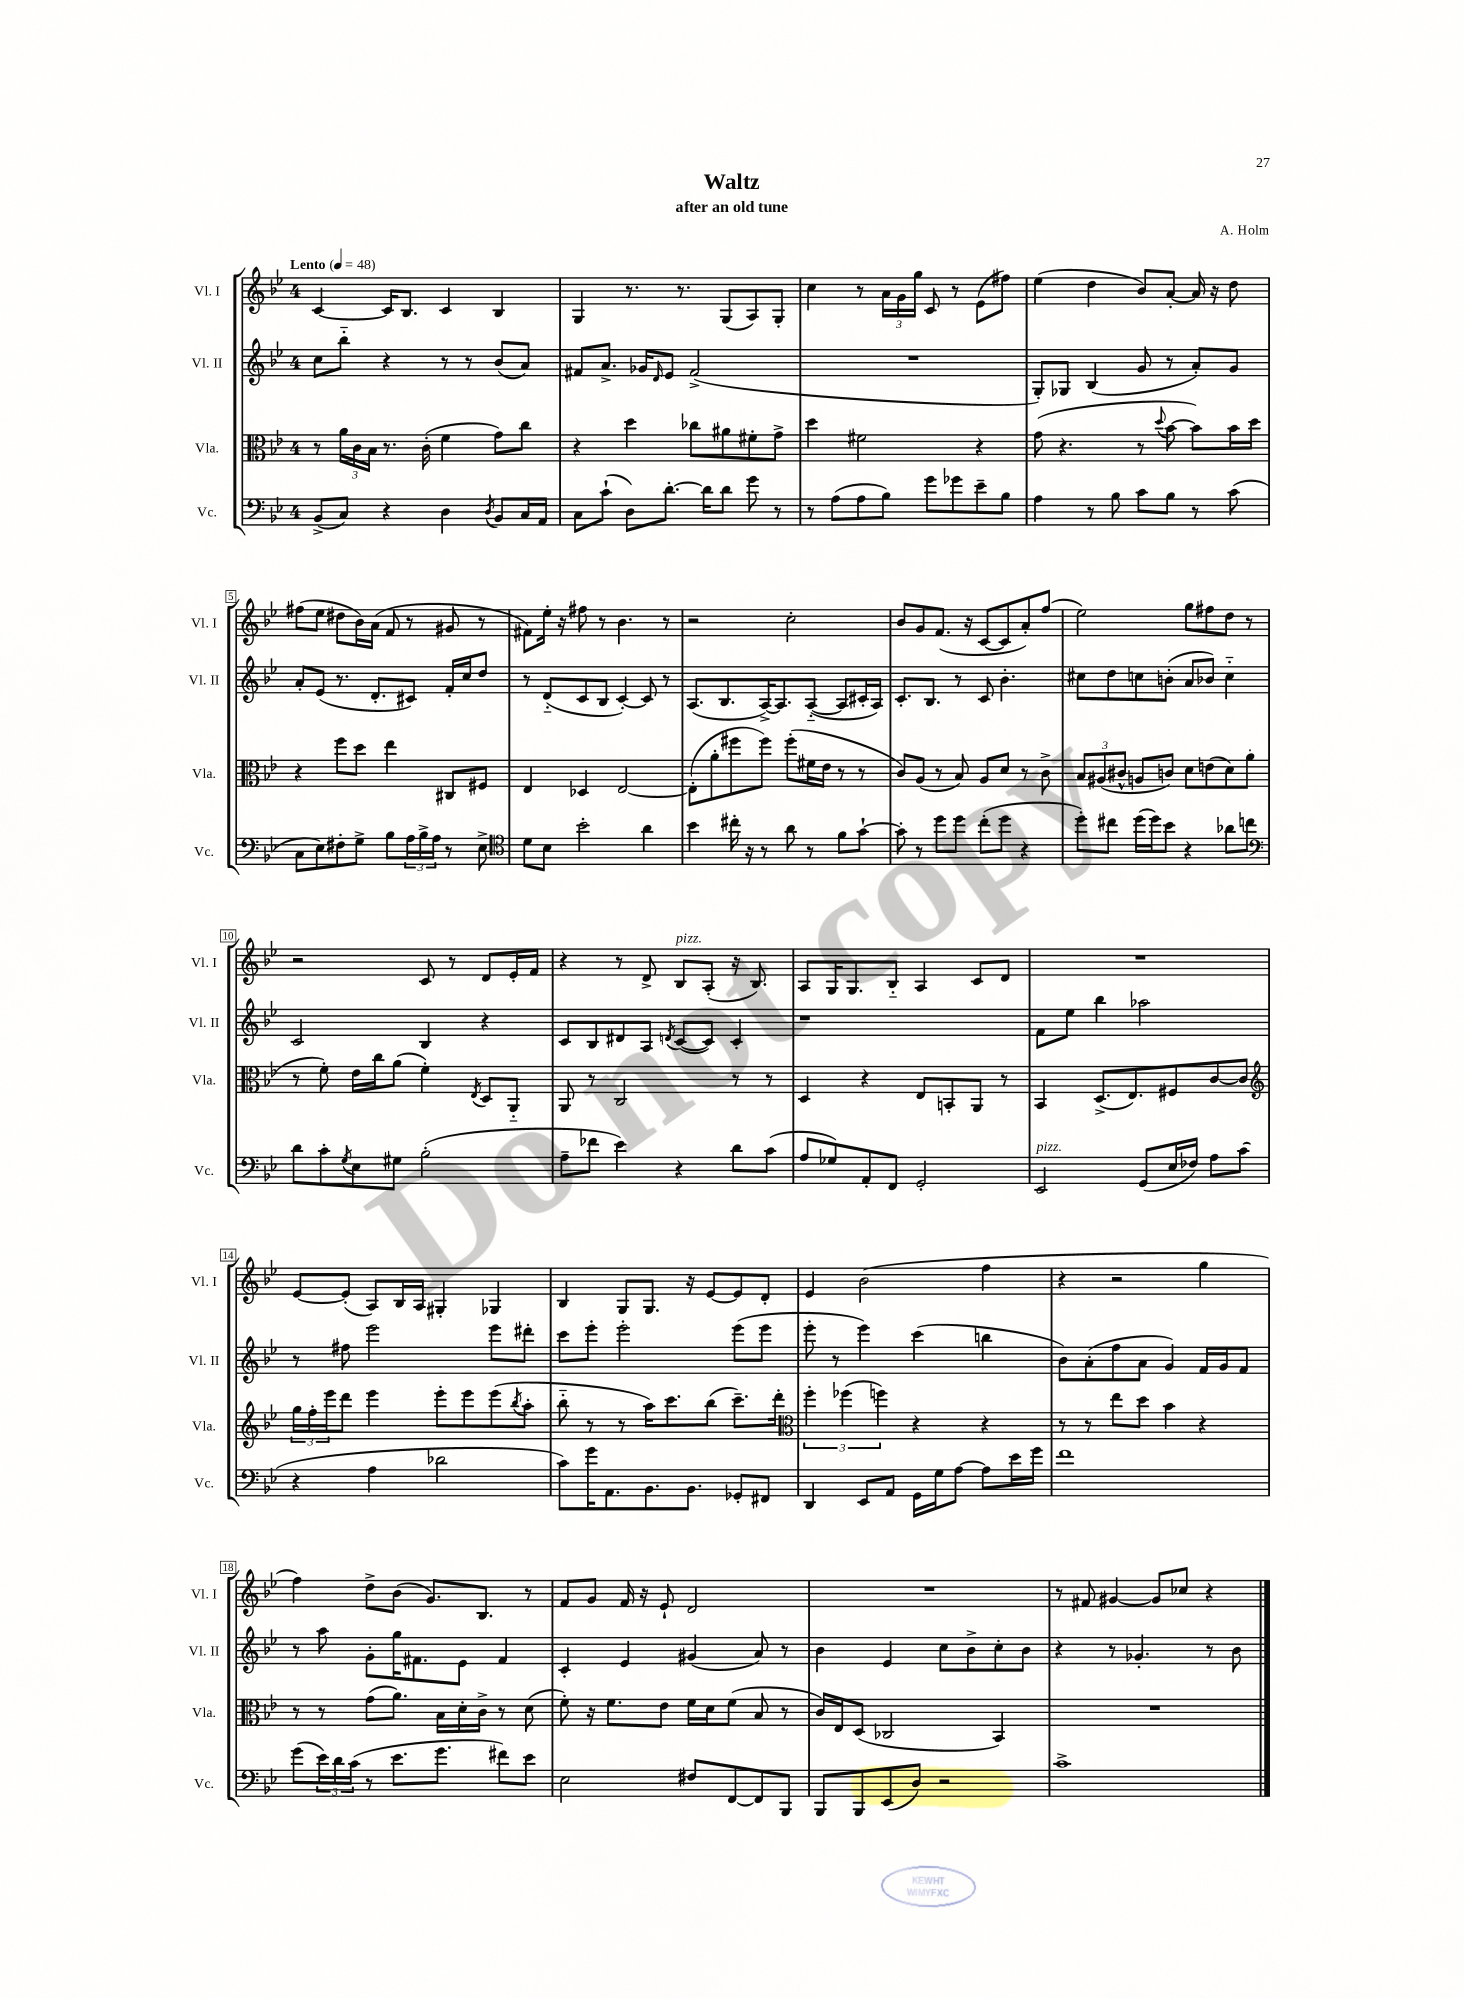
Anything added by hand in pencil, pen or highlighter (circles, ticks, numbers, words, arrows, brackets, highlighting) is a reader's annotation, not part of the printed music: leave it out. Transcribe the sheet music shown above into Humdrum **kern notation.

**kern	**kern	**kern	**kern
*part4	*part3	*part2	*part1
*staff4	*staff3	*staff2	*staff1
*I"Vc.	*I"Vla.	*I"Vl. II	*I"Vl. I
*I'Vc.	*I'Vla.	*I'Vl. II	*I'Vl. I
*clefF4	*clefC3	*clefG2	*clefG2
*k[b-e-]	*k[b-e-]	*k[b-e-]	*k[b-e-]
*M4/4	*M4/4	*M4/4	*M4/4
*MM48	*MM48	*MM48	*MM48
=1	=1	=1	=1
!	!	!	!LO:TX:a:B:t=Lento
(8BB-^/L	8r	8cc\L	[4c/
8C/J)	24a\LL	8bb-\J	.
.	24c\	.	.
.	24B-\JJ	.	.
4r	8.r	4r	16c/KL]
.	.	.	8.B-/J
.	(16c'\	.	.
4D\	4f\	8r	4c/
.	.	8r	.
8qD/	.	.	.
8BB-/L	8g\L)	(8b-/L	4B-/
16C/L	8cc\J	8a/J)	.
16AA/JJ	.	.	.
=2	=2	=2	=2
8C\L	4r	8f#X/L	4G/
(8c`\J	.	8.a^/J	.
8D\L)	4dd\	.	8.r
.	.	16g-X/KL	.
.	.	16qqd/	.
[8.d'\J	.	8e-/J	.
.	.	.	8.r
.	8cc-X\L	(2f#^/	.
16d\KL]	.	.	.
8d\J	8a#X\	.	(8G/L
8g\	8f#X'\	.	8A/)
8r	8g^\J	.	8G'/J
=3	=3	=3	=3
8r	4dd\	1r	4cc\
(8A\L	.	.	.
8A\	2f#X\	.	8r
8B-\J)	.	.	24a\LL
.	.	.	24g\
.	.	.	24gg\JJ
8g\L	.	.	8c/
8g-X\	.	.	8r
8e-~\	4r	.	(8e-\L
8B-\J	.	.	8ff#X\J)
=4	=4	=4	=4
4A\	(8g\	8G'/L)	(4ee-\
.	4.r	8G-X/J	.
8r	.	(4B-/	4dd\
8B-\	.	.	.
8c\L	8r	8g/	8b-/L)
.	8qqdd/	.	.
8B-\J	[8b-\	8r	[8a'/J
8r	8b-\L])	8a'/L)	16a/]
.	.	.	16r
(8c\	16b-\L	8g/J	8dd\
.	16dd\JJ	.	.
!!LO:LB:g=z
=5	=5	=5	=5
8C\L	4r	8a'/L	(8ff#X\L
8E-\)	.	(8e-/J	8ee-\J
8F#X'\	8ff\L	8.r	8dd#X\L
8G^\J	8dd\J	.	16b-\L)
.	.	8.d'/L	(16a\JJ
8B-\L	4ee-\	.	8f/
24A\L	.	8c#X/J)	8r
24B-^\	.	.	.
24A\JJ	.	.	.
8r	8C#X/L	16f'/LL	8g#X/
.	.	16cc/J	.
8E-^\	8F#X/J	8dd/J	8r
=6	=6	=6	=6
*clefC4	*	*	*
8d\L	4E-/	8r	8f#X\L)
8B-\J	.	(8d/L	16ee-'\Jk
.	.	.	16r
2b-'\	4D-X/	8c/	8ff#X\
.	.	8B-/J	8r
.	[2E-/	[4c'/)	4.b-\
4a\	.	8c/]	.
.	.	8r	8r
=7	=7	=7	=7
4b-\	(8E-'\L]	(8.A/L	2r
.	8a'\	.	.
.	.	8.B-/	.
16cc#X'\	8ff#X\	.	.
16r	.	.	.
8r	8ff#\J)	[16A^/K)	.
.	.	8.A/]	.
8a\	(8ff#'\L	.	2cc'\
8r	16f#X\L	([8A/J	.
.	16e-\JJ	.	.
8f\L	8r	8A/L]	.
[8g`\J	8r	16c#X'/L	.
.	.	16A/JJ)	.
=8	=8	=8	=8
8g'\]	8c/L)	8.c'/L	8b-/L
8r	(8A/J	.	8g/
.	.	8.B-/J	.
8dd\L	8r	.	(8.f/J
8dd\J	8B-/)	8r	.
.	.	.	16r
(8cc'\L	8A/L	8c/	[8c/L
8dd\J	8d/J	4.b-'\	8c/]
4r	8r	.	8a'/)
.	8c^\	.	(8ff/J
=9	=9	=9	=9
8dd'\L)	12B-/L	8cc#X\L	2ee-\)
.	(12A#X/	.	.
8cc#X\J	.	8dd\	.
.	12c#X^^/J	.	.
(16dd\LL	8An/L	8ccn\	.
16dd\J)	.	.	.
8b-\J	8cn/J)	(8bn'\J	.
4r	8d\L	8a/L	8gg\L
.	(8en\	8b-X/J)	8ff#X\
8a-X\L	8d\)	4cc\	8dd\J
8ccn\J	(8a\J	.	8r
!!LO:LB:g=z
=10	=10	=10	=10
*clefF4	*	*	*
8d\L	8r	2c/	2r
8c'\	8f'\)	.	.
8qG/	.	.	.
8E-\	16e-\LL	.	.
.	16cc\J	.	.
8G#X\J	(8a\J	.	.
(2B-'\	4f'\)	4B-/	8c/
.	.	.	8r
.	8qE-/	.	.
.	8D/L	4r	8d/L
.	8AA/J	.	16e-'/L
.	.	.	16f/JJ
=11	=11	=11	=11
8A~\L	8AA/	8c/L	4r
8f-X\J	8r	8B-/	.
4e-\)	2C/	8d#X/	8r
.	.	8A/J	8d^/
.	.	8qdn/	.
!	!	!	!LO:TX:a:i:t=pizz.
4r	.	([8c/L	8B-/L
.	.	8c/J])	(8A'/J
8d\L	8r	4c'/	16r
.	.	.	8.B-/)
(8c\J	8r	.	.
=12	=12	=12	=12
8A/L	4D/	1r	8A/L
8G-X/)	.	.	16G/K
.	.	.	8.G/
8AA'/	4r	.	.
8FF/J	.	.	8B-/J
2GG'/	8E-/L	.	4A/
.	8BBn'/	.	.
.	8AA/J	.	8c/L
.	8r	.	8d/J
=13	=13	=13	=13
!LO:TX:a:i:t=pizz.	!	!	!
2EE-/	4BB-/	8f\L	1r
.	.	8ee-\J	.
.	(8.D^/L	4bb-\	.
.	8.E-/)	.	.
(8GG/L	.	2aa-X\	.
16E-/L	8F#X/	.	.
16F-X/JJ)	.	.	.
8A\L	[8c/	.	.
(8c\J	8c/J]	.	.
!!LO:LB:g=z
=14	=14	=14	=14
*	*clefG2	*	*
4r	24gg\LL	8r	[8e-/L
.	24ff'\	.	.
.	24eee-\J	.	.
.	8ddd\J	8ff#X\	(8e-'/J]
4A\	4eee-\	2eee-\	8A/L)
.	.	.	16B-/L
.	.	.	16A/JJ
2d-X\	8eee-'\L	.	4G#X'/
.	8eee-\	.	.
.	(8eee-\	8eee-\L	4G-X/
.	8qbb-/	.	.
.	8aa'\J	8ddd#X'\J	.
=15	=15	=15	=15
8c\L)	8bb-\	8ccc\L	4B-/
16g\K	8r	8eee-'\J	.
8.AA\	.	.	.
.	8r	2eee-'\	8G/L
8.BB-\	16aa\KL)	.	8.G/J
.	8.ccc\	.	.
8.BB-\J	.	.	16r
.	(8bb-\J	.	[8e-/L
8GG-X'/L	8.ccc~\L)	(8eee-\L	8e-/]
8FF#X/J	.	8eee-\J	8d'/J
.	16ddd'\Jk	.	.
=16	=16	=16	=16
*	*clefC3	*	*
4DD/	6ff'\	8eee-'\	4e-/
.	.	8r	.
.	(6ff-X\	.	.
8EE-/L	.	4eee-\)	(2b-\
.	6ffn\)	.	.
8AA/J	.	.	.
16GG\LL	4r	(4ccc\	.
16G\J	.	.	.
[8A\J	.	.	.
8A\L]	4r	4bbn\	4ff\
16e-\L	.	.	.
16g\JJ	.	.	.
=17	=17	=17	=17
1f	8r	8b-\L)	4r
.	8r	(8a'\	.
.	8ee-\L	8ff\	2r
.	8dd\J	8a\J	.
.	4b-\	4g/)	.
.	4r	16f/LL	4gg\
.	.	16g/J	.
.	.	8f/J	.
!!LO:LB:g=z
=18	=18	=18	=18
(8g\L	8r	8r	4ff\)
24e-\L)	8r	8aa\	.
24d\	.	.	.
(24c\JJ	.	.	.
8r	(8g\L	8g'\L	8dd^\L
8.e-\L	8.a\J)	16gg\K	(8b-\J
.	.	8.f#X\	.
.	.	.	8.g/L)
8.g\J	16B-\LL	.	.
.	16d'\	8e-\J	.
.	16c^\JJ	.	8.B-/J
8f#X\L)	8r	4f#/	.
8e-\J	(8d\	.	8r
=19	=19	=19	=19
2E-\	8f'\)	4c'/	8f/L
.	16r	.	8g/J
.	8.f\L	.	.
.	.	4e-/	16f/
.	.	.	16r
.	8e-\J	.	8e-`/
8F#X/L	16f\LL	(4g#X/	2d/
.	16d\J	.	.
[8FF/	(8f\J	.	.
8FF/]	8B-/	8a/)	.
8BBB-/J	8r	8r	.
=20	=20	=20	=20
8BBB-/L	16c/LL)	4b-\	1r
.	16E-/J	.	.
8BBB-/	(8D/J	.	.
(8EE-/	2C-X/	4e-/	.
8D/J)	.	.	.
2r	.	8cc\L	.
.	.	8b-^\	.
.	4BB-/)	8cc'\	.
.	.	8b-\J	.
=21	=21	=21	=21
1c^	1r	4r	8r
.	.	.	8f#X/
.	.	8r	[4g#X/
.	.	4.g-X'/	.
.	.	.	8g#/L]
.	.	.	8cc-X/J
.	.	8r	4r
.	.	8b-\	.
==	==	==	==
*-	*-	*-	*-
